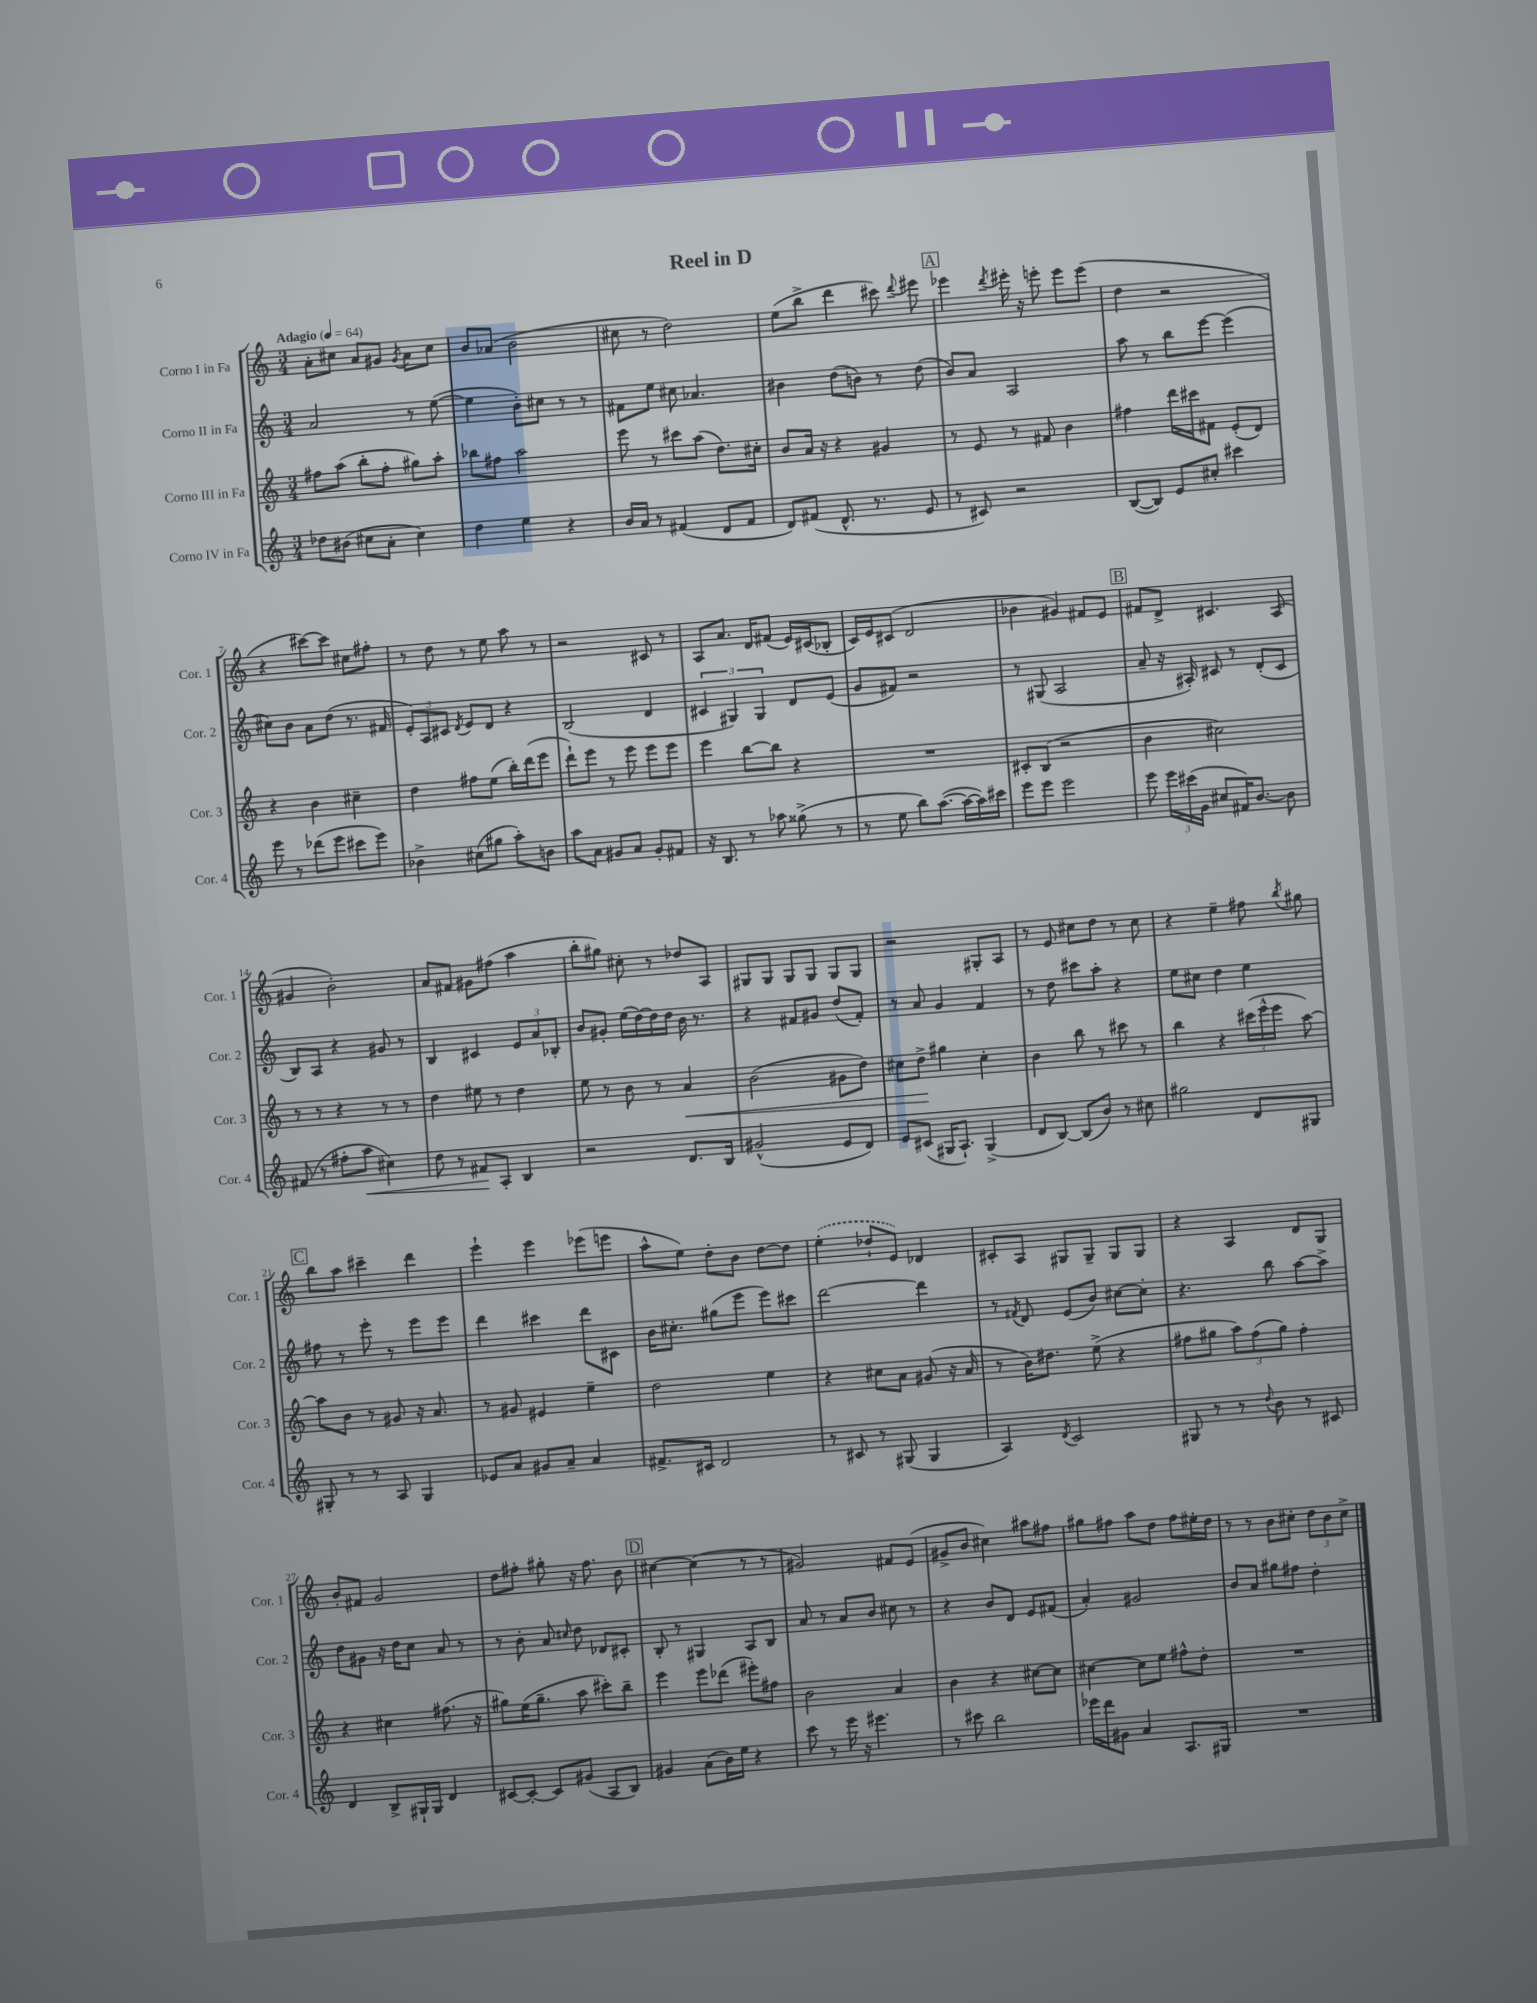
\header { title = "Reel in D" }
<<
\new StaffGroup <<
\new Staff = "s0" \with { instrumentName = "Corno I in Fa" shortInstrumentName = "Cor. 1" } {
    \clef treble \key c \major \numericTimeSignature \time 3/4 \tempo "Adagio" 4 = 64
    \autoBeamOff a'8[-. cis''8] a'8[ gis'8] \acciaccatura { gis'8 } a'8[ cis''8] |
    b'8[ aes'8]( b'2 |
    cis''8 r8 d''2) |
    e''8[( b''8]-> d'''4 cis'''8) \appoggiatura { d'''8 } eis'''8 |
    \mark \markup { \box "A" } ees'''4 \acciaccatura { d'''8 } eis'''16-. r16 e'''8-. e'''8[ e'''8]( |
    d''4 r2 |
    r4 cis'''8[~) cis'''8] cis''8[ fis''8]-. |
    r8 d''8 r8 e''8 a''8 r8 |
    r2 cis'8 r8 |
    a8[ a'8.] d'16[ fis'8]( e'16[) cis'16( bes8]-. |
    c'16[) e'16 cis'8]( d'2 |
    bes'4 gis'4) fis'8[ e'8] |
    \mark \markup { \box "B" } fis'8[ d'8]-> cis'4. a8( |
    gis'4 b'2-.) |
    a'8[ fis'8] gis'8[ fis''8]( a''4 |
    b''8[-. gis''8]) cis''8-. r8 des''8[ a8] |
    gis8[ gis8] gis8[ gis8] gis8[ gis8] |
    r2 gis8[-. a8] |
    r8 e'8 cis''8[ d''8] r8 cis''8 |
    r4 e''4-- fis''8 \acciaccatura { b''8 } gis''8 |
    \mark \markup { \box "C" } b''8[ a''8] cis'''4-- d'''4 |
    e'''4-! e'''4 ees'''8[( e'''8] |
    a''8[-^ e''8]) d''8[-. b'8] d''8[~ d''8] |
    \once \slurDashed e''4-.( des''8[-! e'8]) des'4 |
    cis'8[-. a8] gis8[ gis8]-- gis8[ gis8] |
    r4 a4 d'8[ g8] |
    b'8[-. fis'8] g'2 |
    d''8[ fis''8]-. gis''8-. r16 fis''8. b'8 |
    \mark \markup { \box "D" } cis''4~ cis''4( r8 r8 |
    gis'2) fis'8[ e'8]( |
    gis'8[-> b'8] cis''4) ais''8[ fis''8] |
    gis''8[ fis''8] a''8[ d''8] fis''8[ eis''16-. d''16] |
    r8 r8 b'8[ cis''8]-. \tuplet 3/2 { d''8[ b'8 cis''8]-> } \bar "|." |
}
\new Staff = "s1" \with { instrumentName = "Corno II in Fa" shortInstrumentName = "Cor. 2" } {
    \clef treble \key c \major \numericTimeSignature \time 3/4
    \autoBeamOff a'2 r8 e''8~( |
    e''4 b'8[-.) cis''8] r8 r8 |
    fis'8[ e''8] cis''8 aes'4. |
    bis'4 d''8[( b'8]) r8 d''8( |
    \mark \markup { \box "A" } b'8[) a'8] a2 |
    a''8 r8 b''8[ e'''8]~ e'''4( |
    cis''8[) b'8] a'8[ d''8]( r8. fis'16 |
    \tuplet 3/2 { e'8[-.) a8 cis'8] } \acciaccatura { d'8 } e'8[ d'8] r4 |
    b2( d'4 |
    \tuplet 3/2 { cis'4 gis4) gis4 } d'8[ e'8]( |
    g'8[ fis'8]) r2 |
    r8 gis8( a2 |
    \mark \markup { \box "B" } a'8-- r16 ais16-.) cis'8 r8 d'8[-.( cis'8] |
    b8[) a8] r4 gis'8 r8 |
    b4 cis'4 \tuplet 3/2 { e'8[ a'8 bes8]-. } |
    b'8[ gis'8]-. e''16[( d''16~) d''16 d''16] b'16 r8. |
    r4 fis'8[ gis'8] d''8[( fis'8]-.) |
    r8 a'8 g'4 f'4 |
    r8 d''8 cis'''8[ a''8]-. r4 |
    e''8[ cis''8] d''4 e''4 |
    \mark \markup { \box "C" } fis''8 r8 e'''8-. r8 e'''8[ e'''8] |
    d'''4 cis'''4 d'''8[ cis'8] |
    b'16[ cis''8.]-. gis''8[( e'''8] e'''8[) cis'''8] |
    d'''2~ d'''4 |
    r8 \acciaccatura { fis'8 } d'8 e'8[( b'8]) cis''8[~ cis''8]-. |
    r4. b''8 a''8[~ a''8]-> |
    d''8[ gis'8] r16 d''16[ c''8] a'8 r8 |
    r8 b'8-. a'8 \grace { cis''16 } d''8 des'8[ cis'8]-. |
    \mark \markup { \box "D" } b8-. r8 gis4 a8[ b8] |
    a'8 r8 a'8[ b'8] cis''8 r8 |
    r4 b'8[ d'8] e'8[ fis'8]( |
    a'4-.) gis'2 |
    b'8[ a'8] gis''8[ fis''8] d''4-. \bar "|." |
}
\new Staff = "s2" \with { instrumentName = "Corno III in Fa" shortInstrumentName = "Cor. 3" } {
    \clef treble \key c \major \numericTimeSignature \time 3/4
    \autoBeamOff fis''8[ a''8]( b''8[-. fis''8]-. gis''8[) a''8]-. |
    bes''8[ fis''8] a''2 |
    e'''8 r8 cis'''8[ a''8]( d''8.[) cis''16]-. |
    b'8[ a'16] r16 r4 gis'4 |
    \mark \markup { \box "A" } r8 e'8 r8 fis'8 b'4 |
    fis''4 d'''16[ cis'''16 fis'8] e'8[-.( d'8]) |
    r4 b'4 cis''4-- |
    d''4 fis''8[ e''8]( b''16[-.) d'''16( e'''8] |
    d'''8[-!) e'''8] r8 e'''8 e'''8[ e'''8] |
    e'''4 b''8[~ b''8] r4 |
    R2. |
    cis'8[-. b8]( r2 |
    \mark \markup { \box "B" } b'4 cis''2) |
    r8 r8 r4 r8 r8 |
    d''4 eis''8 r8 d''4 |
    e''8 r8 b'8 r8 a'4\< |
    b'2( gis'8[ d''8]) |
    cis''8[ d''8]->\! gis''4 cis''4-. |
    b'4 b''8 r8 cis'''8 r8 |
    b''4 r4 \tuplet 3/2 { cis'''16[( e'''16-^ e'''16] } a''8~) |
    \mark \markup { \box "C" } a''8[ b'8] r8 gis'8 r16 a'8. |
    r8 gis'8 eis'4 e''4-- |
    d''2 e''4 |
    r4 cis''8[ a'8] gis'8( r16 a'16 |
    r8 b'16[) dis''8.] e''8->( r4 |
    fis''8[ gis''8] \tuplet 3/2 { a''8[) fis''8( gis''8]) } fis''4-. |
    r4 cis''4 fis''8.( r16 |
    gis''8[) e''16( gis''8.]-- a''8 cis'''8[-.) b''8]-- |
    \mark \markup { \box "D" } e'''4 e'''8[ des'''8]( eis'''8[-.) fis''8] |
    b'2 a'4 |
    b'4 r4 cis''8[~ cis''8] |
    cis''4~ cis''8[ e''8] fis''8[-^ d''8]-. |
    R2. \bar "|." |
}
\new Staff = "s3" \with { instrumentName = "Corno IV in Fa" shortInstrumentName = "Cor. 4" } {
    \clef treble \key c \major \numericTimeSignature \time 3/4
    \autoBeamOff des''8[ bis'8]( cis''8[ a'8]-. cis''4) |
    d''4 e''4 r4 |
    b'16[ a'16] r8 fis'4( d'8[ fis'8] |
    d'8[) fis'8]( d'8.-^ r8. e'8 |
    \mark \markup { \box "A" } r8 cis'8) r2 |
    b8[~( b8]) e'8[ cis''8]-. cis'''4 |
    e'''8 r8 des'''8[( e'''8] cis'''8[ e'''8]) |
    bes'4-> cis''8[( gis''8] a''8[-.) b'8] |
    a''8[ a'8] gis'8[ a'8] gis'8[-. fis'8] |
    r16 b8. r8 aes''8 gisis''8->( r8 |
    r8 e''8 b''8[) a''8.]~( a''16[~ a''16) cis'''16] |
    e'''8[ e'''8] e'''2 |
    \mark \markup { \box "B" } e'''8 \tuplet 3/2 { e'''16[ cis'''16( g'16] } cis''8[ fis'16) b'8.]~ b'8 |
    fis'8( r8 fis''8[-. a''8]\< cis''4) |
    d''8 r8 fis'8[\! a8]-. b4 |
    r2 d'8.[ b16] |
    gis'2-^( e'8[ d'8]) |
    e'8[ cis'8]( gis16[ a8.]-!) gis4->( |
    d'8[ b8]~) b8[( b'8]) r8 cis''8 |
    gis''2 d'8[ gis8] |
    \mark \markup { \box "C" } gis8-. r8 r8 a8 gis4 |
    ees'8[ a'8] gis'8[ a'8]-- a'4 |
    fis'8.[-> cis'16] d'2 |
    r8 cis'8 r8 gis8( gis4 |
    a4) \acciaccatura { d'8 } c'2 |
    gis8 r8 r8 \appoggiatura { d''8 } b'8 r8 cis'8 |
    d'4 b8[-> gis16-! gis16] d'4 |
    cis'8[~ cis'8]~-. cis'8[ gis'8]( a8[ b8]) |
    \mark \markup { \box "D" } gis'4 a'8[( b'16) e''16] r4 |
    c'''8 r8 e'''16 r16 eis'''4. |
    r8 cis'''8 b''2 |
    ees'''16[ d'''16 gis'8] a'4 a8.[ gis16] |
    R2. \bar "|." |
}
>>
>>
